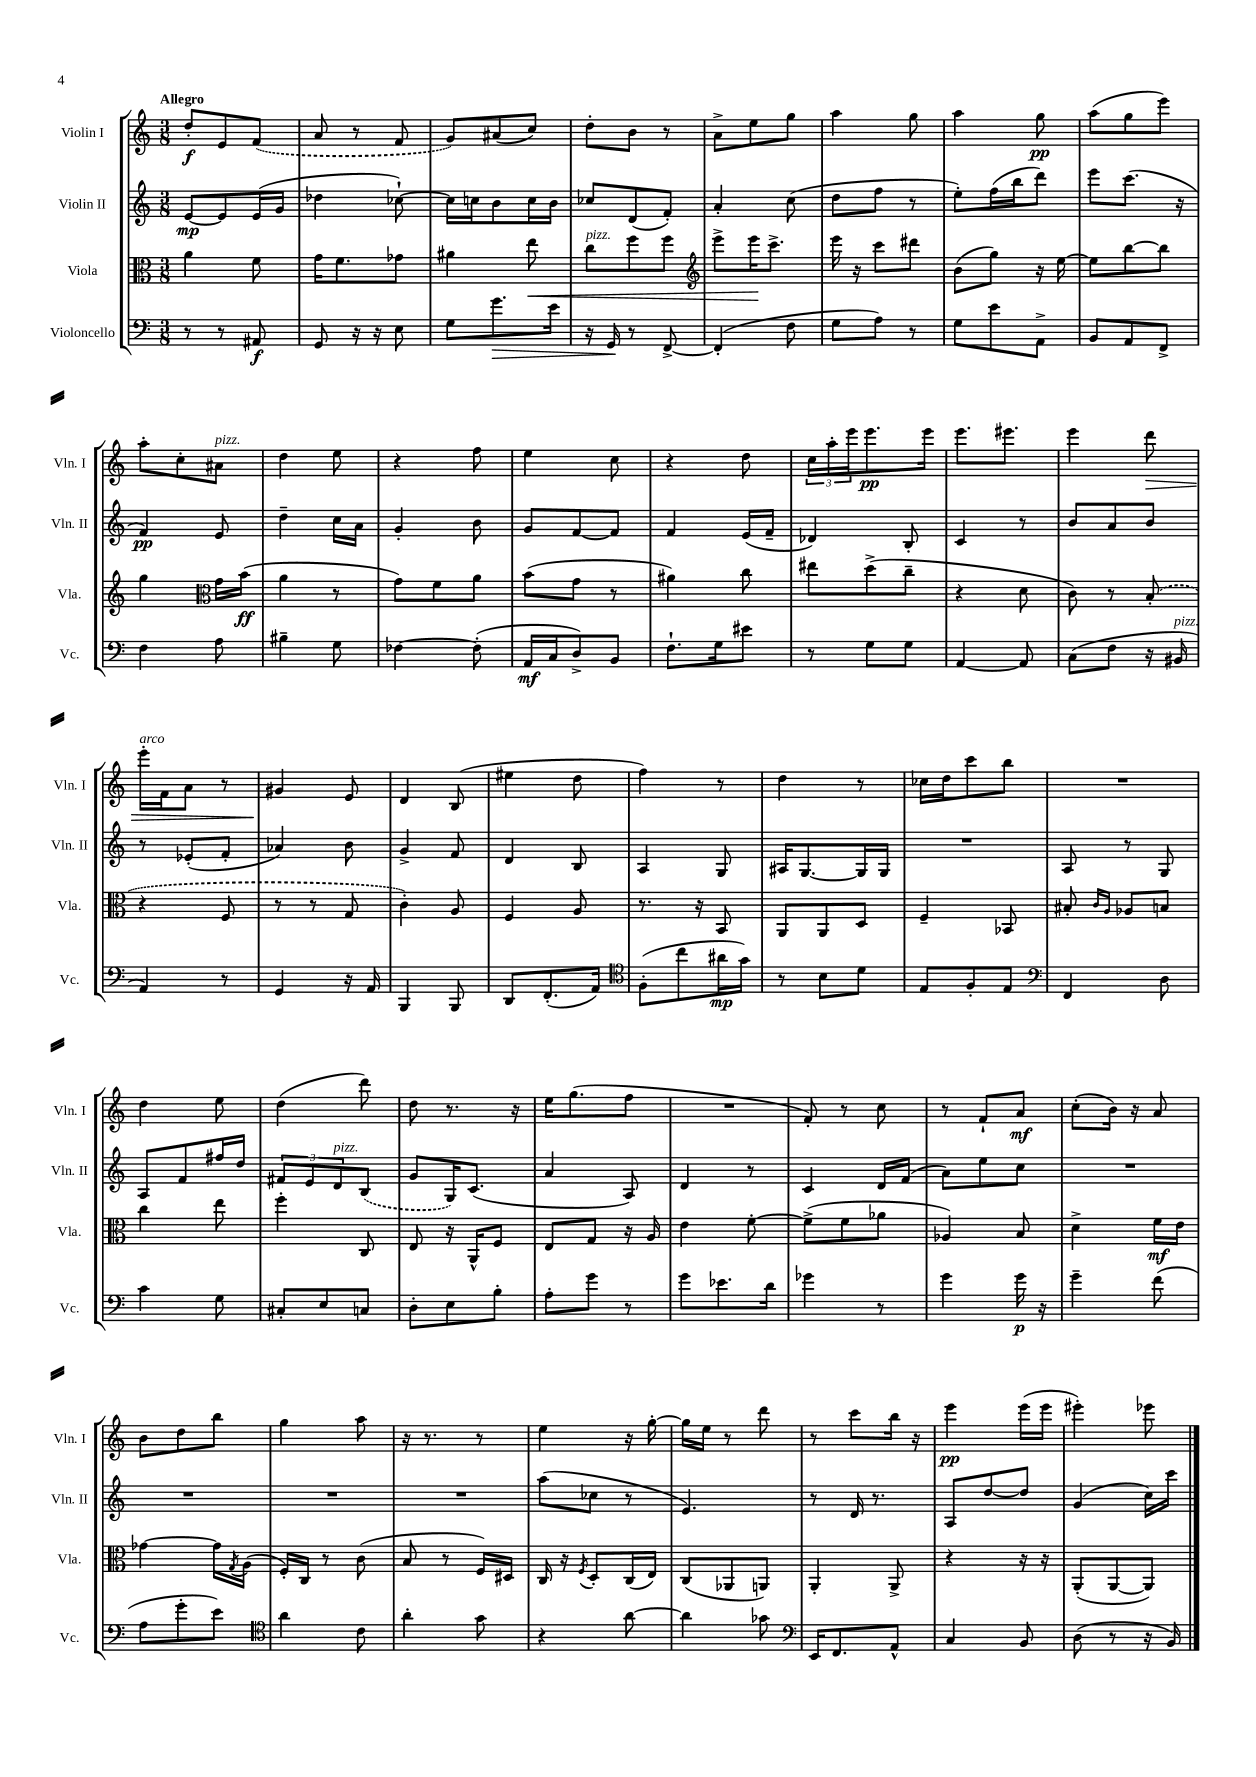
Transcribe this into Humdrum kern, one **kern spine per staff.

**kern	**dynam	**kern	**dynam	**kern	**dynam	**kern	**dynam
*part4	*part4	*part3	*part3	*part2	*part2	*part1	*part1
*staff4	*staff4	*staff3	*staff3	*staff2	*staff2	*staff1	*staff1
*I"Violoncello	*	*I"Viola	*	*I"Violin II	*	*I"Violin I	*
*I'Vc.	*	*I'Vla.	*	*I'Vln. II	*	*I'Vln. I	*
*clefF4	*	*clefC3	*	*clefG2	*	*clefG2	*
*k[]	*	*k[]	*	*k[]	*	*k[]	*
*M3/8	*	*M3/8	*	*M3/8	*	*M3/8	*
=1	=1	=1	=1	=1	=1	=1	=1
!	!	!	!	!	!	!LO:TX:a:B:t=Allegro	!
8r	.	4a\	.	[8e/L	mp	8dd'/L	f
8r	.	.	.	8e/]	.	8e/	.
8AA#X/	f	8f\	.	(16e/L	.	(8f/J	.
.	.	.	.	16g/JJ	.	.	.
=2	=2	=2	=2	=2	=2	=2	=2
8GG/	.	16g\KL	.	4dd-X\	.	8a/	.
.	.	8.f\	.	.	.	.	.
16r	.	.	.	.	.	8r	.
16r	.	.	.	.	.	.	.
8E\	.	8g-X\J	.	[8cc-X`\)	.	8f/	.
=3	=3	=3	=3	=3	=3	=3	=3
8G\L	.	4a#X\	.	16cc-\LL]	.	8g/L)	.
.	.	.	.	16ccn\J	.	.	.
!	!LO:HP:b	!	!	!	!	!	!
8.g\	>	.	.	8b\	.	(8a#X/	.
!	!	!	!LO:HP:b	!	!	!	!
.	.	8ee\	<	16cc\L	.	8cc/J)	.
16e\Jk	.	.	.	16b\JJ	.	.	.
=4	=4	=4	=4	=4	=4	=4	=4
!	!	!LO:TX:a:i:t=pizz.	!	!	!	!	!
16r	.	8cc\L	.	8cc-X/L	.	8dd'\L	.
16GG/	.	.	.	.	.	.	.
8r	]	8ff\	.	(8d/	.	8b\J	.
[8FF^/	.	8ff\J	.	8f'/J)	.	8r	.
=5	=5	=5	=5	=5	=5	=5	=5
*	*	*clefG2	*	*	*	*	*
(4FF'/]	.	8eee^\L	.	4a'/	.	8a^\L	.
.	.	16eee\K	.	.	.	8ee\	.
.	.	8.ccc^\J	[	.	.	.	.
8F\	.	.	.	(8cc\	.	8gg\J	.
=6	=6	=6	=6	=6	=6	=6	=6
8G\L	.	16eee\	.	8dd\L	.	4aa\	.
.	.	16r	.	.	.	.	.
8A\J)	.	8ccc\L	.	8ff\J	.	.	.
8r	.	8ddd#X\J	.	8r	.	8gg\	.
=7	=7	=7	=7	=7	=7	=7	=7
8G\L	.	(8b\L	.	8ee'\L)	.	4aa\	.
8e\	.	8gg\J)	.	(16ff\L	.	.	.
.	.	.	.	16bb\J	.	.	.
8AA^\J	.	16r	.	8ddd\J)	.	8gg\	pp
.	.	[16ee\	.	.	.	.	.
=8	=8	=8	=8	=8	=8	=8	=8
8BB/L	.	8ee\L]	.	8eee\L	.	(8aa\L	.
8AA/	.	[8bb\	.	(8.ccc\J	.	8gg\	.
8FF^/J	.	8bb\J]	.	.	.	8eee\J)	.
.	.	.	.	16r	.	.	.
!!LO:LB:g=z
=9	=9	=9	=9	=9	=9	=9	=9
4F\	.	4gg\	.	4f/)	pp	8aa'\L	.
.	.	.	.	.	.	8cc'\	.
*	*	*clefC3	*	*	*	*	*
!	!	!	!	!	!	!LO:TX:a:i:t=pizz.	!
8A\	.	16g\LL	.	8e/	.	8a#X\J	.
.	.	(16b\JJ	ff	.	.	.	.
=10	=10	=10	=10	=10	=10	=10	=10
4B#X~\	.	4a\	.	4dd~\	.	4dd\	.
8G\	.	8r	.	16cc\LL	.	8ee\	.
.	.	.	.	16a\JJ	.	.	.
=11	=11	=11	=11	=11	=11	=11	=11
[4F-X\	.	8g\L)	.	4g'/	.	4r	.
.	.	8f\	.	.	.	.	.
(8F-'\]	.	8a\J	.	8b\	.	8ff\	.
=12	=12	=12	=12	=12	=12	=12	=12
16AA/LL	mf	(8b\L	.	8g/L	.	4ee\	.
16C/J	.	.	.	.	.	.	.
8D^/)	.	8g\J	.	[8f/	.	.	.
8BB/J	.	8r	.	8f/J]	.	8cc\	.
=13	=13	=13	=13	=13	=13	=13	=13
8.F`\L	.	4a#X\)	.	4f/	.	4r	.
16G\k	.	.	.	.	.	.	.
8e#X\J	.	8cc\	.	(16e/LL	.	8dd\	.
.	.	.	.	16f~/JJ	.	.	.
=14	=14	=14	=14	=14	=14	=14	=14
8r	.	8ee#X\L	.	4d-X/)	.	24cc\LL	.
.	.	.	.	.	.	24aa'\	.
.	.	.	.	.	.	24eee\J	.
8G\L	.	(8dd^\	.	.	.	8.eee\	pp
8G\J	.	8cc~\J	.	8B'/	.	.	.
.	.	.	.	.	.	16eee\Jk	.
=15	=15	=15	=15	=15	=15	=15	=15
[4AA/	.	4r	.	4c/	.	8.eee\L	.
.	.	.	.	.	.	8.eee#X\J	.
8AA/]	.	8d\	.	8r	.	.	.
=16	=16	=16	=16	=16	=16	=16	=16
(8C\L	.	8c\)	.	8b/L	.	4eee\	.
8F\J	.	8r	.	8a/	.	.	.
!	!	!	!	!	!	!	!LO:HP:b
16r	.	(8B'/	.	8b/J	.	8ddd\	>
!LO:TX:a:i:t=pizz.	!	!	!	!	!	!	!
16BB#X/	.	.	.	.	.	.	.
!!LO:LB:g=z
=17	=17	=17	=17	=17	=17	=17	=17
!	!	!	!	!	!	!LO:TX:a:i:t=arco	!
4AA/)	.	4r	.	8r	.	16eee'\LL	.
.	.	.	.	.	.	16f\J	.
.	.	.	.	(8e-X'/L	.	8a\J	.
8r	.	8F/	.	8f'/J	.	8r	.
=18	=18	=18	=18	=18	=18	=18	=18
4GG/	.	8r	.	4a-X/)	.	4g#X/	.
.	.	8r	.	.	.	.	.
16r	.	8G/	.	8b\	.	8e/	]
16AA/	.	.	.	.	.	.	.
=19	=19	=19	=19	=19	=19	=19	=19
4BBB/	.	4c'\)	.	4g^/	.	4d/	.
8BBB/	.	8A/	.	8f/	.	(8B/	.
=20	=20	=20	=20	=20	=20	=20	=20
8DD/L	.	4F/	.	4d/	.	4ee#X\	.
(8.FF'/	.	.	.	.	.	.	.
.	.	8A/	.	8B/	.	8dd\	.
16AA/Jk)	.	.	.	.	.	.	.
=21	=21	=21	=21	=21	=21	=21	=21
*clefC4	*	*	*	*	*	*	*
(8F'\L	.	8.r	.	4A/	.	4ff\)	.
8cc\	.	.	.	.	.	.	.
.	.	16r	.	.	.	.	.
16a#X\L	mp	8BB/	.	8G/	.	8r	.
16g\JJ)	.	.	.	.	.	.	.
=22	=22	=22	=22	=22	=22	=22	=22
8r	.	8AA/L	.	16A#X/KL	.	4dd\	.
.	.	.	.	[8.G/	.	.	.
8B\L	.	8AA/	.	.	.	.	.
8d\J	.	8D/J	.	16G/L]	.	8r	.
.	.	.	.	16G/JJ	.	.	.
=23	=23	=23	=23	=23	=23	=23	=23
8E/L	.	4F~/	.	4.r	.	16cc-X\LL	.
.	.	.	.	.	.	16dd\J	.
8F'/	.	.	.	.	.	8ccc\	.
8E/J	.	8BB-X/	.	.	.	8bb\J	.
=24	=24	=24	=24	=24	=24	=24	=24
*clefF4	*	*	*	*	*	*	*
4FF/	.	8B#X'/	.	8A/	.	4.r	.
.	.	16qqc/LL	.	.	.	.	.
.	.	16qqA/JJ	.	.	.	.	.
.	.	8A-X/L	.	8r	.	.	.
8D\	.	8Bn/J	.	8G/	.	.	.
!!LO:LB:g=z
=25	=25	=25	=25	=25	=25	=25	=25
4c\	.	4cc\	.	8A/L	.	4dd\	.
.	.	.	.	8f/	.	.	.
8G\	.	8ee\	.	16ff#X/L	.	8ee\	.
.	.	.	.	16dd/JJ	.	.	.
=26	=26	=26	=26	=26	=26	=26	=26
8C#X'/L	.	4ff'\	.	12f#X/L	.	(4dd\	.
.	.	.	.	12e/	.	.	.
8E/	.	.	.	.	.	.	.
!	!	!	!	!LO:TX:a:i:t=pizz.	!	!	!
.	.	.	.	12d/	.	.	.
8Cn/J	.	8C/	.	(8B/J	.	8ddd\)	.
=27	=27	=27	=27	=27	=27	=27	=27
8D'\L	.	8E/	.	8g/L	.	8dd\	.
8E\	.	16r	.	16G/K)	.	8.r	.
.	.	16AA^^/KL	.	(8.c/J	.	.	.
8B'\J	.	8F/J	.	.	.	.	.
.	.	.	.	.	.	16r	.
=28	=28	=28	=28	=28	=28	=28	=28
8A'\L	.	8E/L	.	4a/	.	16ee\KL	.
.	.	.	.	.	.	(8.gg\	.
8g\J	.	8G/J	.	.	.	.	.
8r	.	16r	.	8A/)	.	8ff\J	.
.	.	16A/	.	.	.	.	.
=29	=29	=29	=29	=29	=29	=29	=29
8g\L	.	4e\	.	4d/	.	4.r	.
8.e-X\	.	.	.	.	.	.	.
.	.	[8f'\	.	8r	.	.	.
16d\Jk	.	.	.	.	.	.	.
=30	=30	=30	=30	=30	=30	=30	=30
4g-X\	.	(8f^\L]	.	4c/	.	8f'/)	.
.	.	8f\	.	.	.	8r	.
8r	.	8a-X\J	.	16d/LL	.	8cc\	.
.	.	.	.	(16f/JJ	.	.	.
=31	=31	=31	=31	=31	=31	=31	=31
4g\	.	4A-X/)	.	8a\L)	.	8r	.
.	.	.	.	8ee\	.	8f`/L	.
16g\	p	8B/	.	8cc\J	.	8a/J	mf
16r	.	.	.	.	.	.	.
=32	=32	=32	=32	=32	=32	=32	=32
4g~\	.	4d^\	.	4.r	.	(8cc'\L	.
.	.	.	.	.	.	16b\Jk)	.
.	.	.	.	.	.	16r	.
(8f\	.	16f\LL	mf	.	.	8a/	.
.	.	16e\JJ	.	.	.	.	.
!!LO:LB:g=z
=33	=33	=33	=33	=33	=33	=33	=33
8A\L	.	[4g-X\	.	4.r	.	8b\L	.
8g'\	.	.	.	.	.	8dd\	.
8e\J)	.	16g-\LL]	.	.	.	8bb\J	.
.	.	8qG/	.	.	.	.	.
.	.	(16A\JJ	.	.	.	.	.
=34	=34	=34	=34	=34	=34	=34	=34
*clefC4	*	*	*	*	*	*	*
4a\	.	16F'/LL)	.	4.r	.	4gg\	.
.	.	16C/JJ	.	.	.	.	.
.	.	8r	.	.	.	.	.
8c\	.	(8c\	.	.	.	8aa\	.
=35	=35	=35	=35	=35	=35	=35	=35
4a'\	.	8B/	.	4.r	.	16r	.
.	.	.	.	.	.	8.r	.
.	.	8r	.	.	.	.	.
8g\	.	16F/LL)	.	.	.	8r	.
.	.	16D#X/JJ	.	.	.	.	.
=36	=36	=36	=36	=36	=36	=36	=36
4r	.	16C/	.	(8aa\L	.	4ee\	.
.	.	16r	.	.	.	.	.
.	.	8qF/	.	.	.	.	.
.	.	8D'/L	.	8cc-X\J	.	.	.
[8a\	.	(16C/L	.	8r	.	16r	.
.	.	16E/JJ)	.	.	.	[16gg'\	.
=37	=37	=37	=37	=37	=37	=37	=37
4a\]	.	(8C/L	.	4.e/)	.	16gg\LL]	.
.	.	.	.	.	.	16ee\JJ	.
.	.	8AA-X/	.	.	.	8r	.
8g-X\	.	8AAn/J)	.	.	.	8ddd\	.
=38	=38	=38	=38	=38	=38	=38	=38
*clefF4	*	*	*	*	*	*	*
16EE/KL	.	4AA'/	.	8r	.	8r	.
8.FF/	.	.	.	.	.	.	.
.	.	.	.	16d/	.	8ccc\L	.
.	.	.	.	8.r	.	.	.
8AA^^/J	.	8AA^/	.	.	.	16bb\Jk	.
.	.	.	.	.	.	16r	.
=39	=39	=39	=39	=39	=39	=39	=39
4C/	.	4r	.	8A/L	.	4eee\	pp
.	.	.	.	[8dd/	.	.	.
8BB/	.	16r	.	8dd/J]	.	(16eee\LL	.
.	.	16r	.	.	.	16eee\JJ	.
=40	=40	=40	=40	=40	=40	=40	=40
(8D\	.	(8AA'/L	.	(4g/	.	4eee#X'\)	.
8r	.	[8AA/	.	.	.	.	.
16r	.	8AA/J])	.	16cc\LL)	.	8eee-X\	.
16BB/)	.	.	.	16ccc\JJ	.	.	.
==	==	==	==	==	==	==	==
*-	*-	*-	*-	*-	*-	*-	*-
